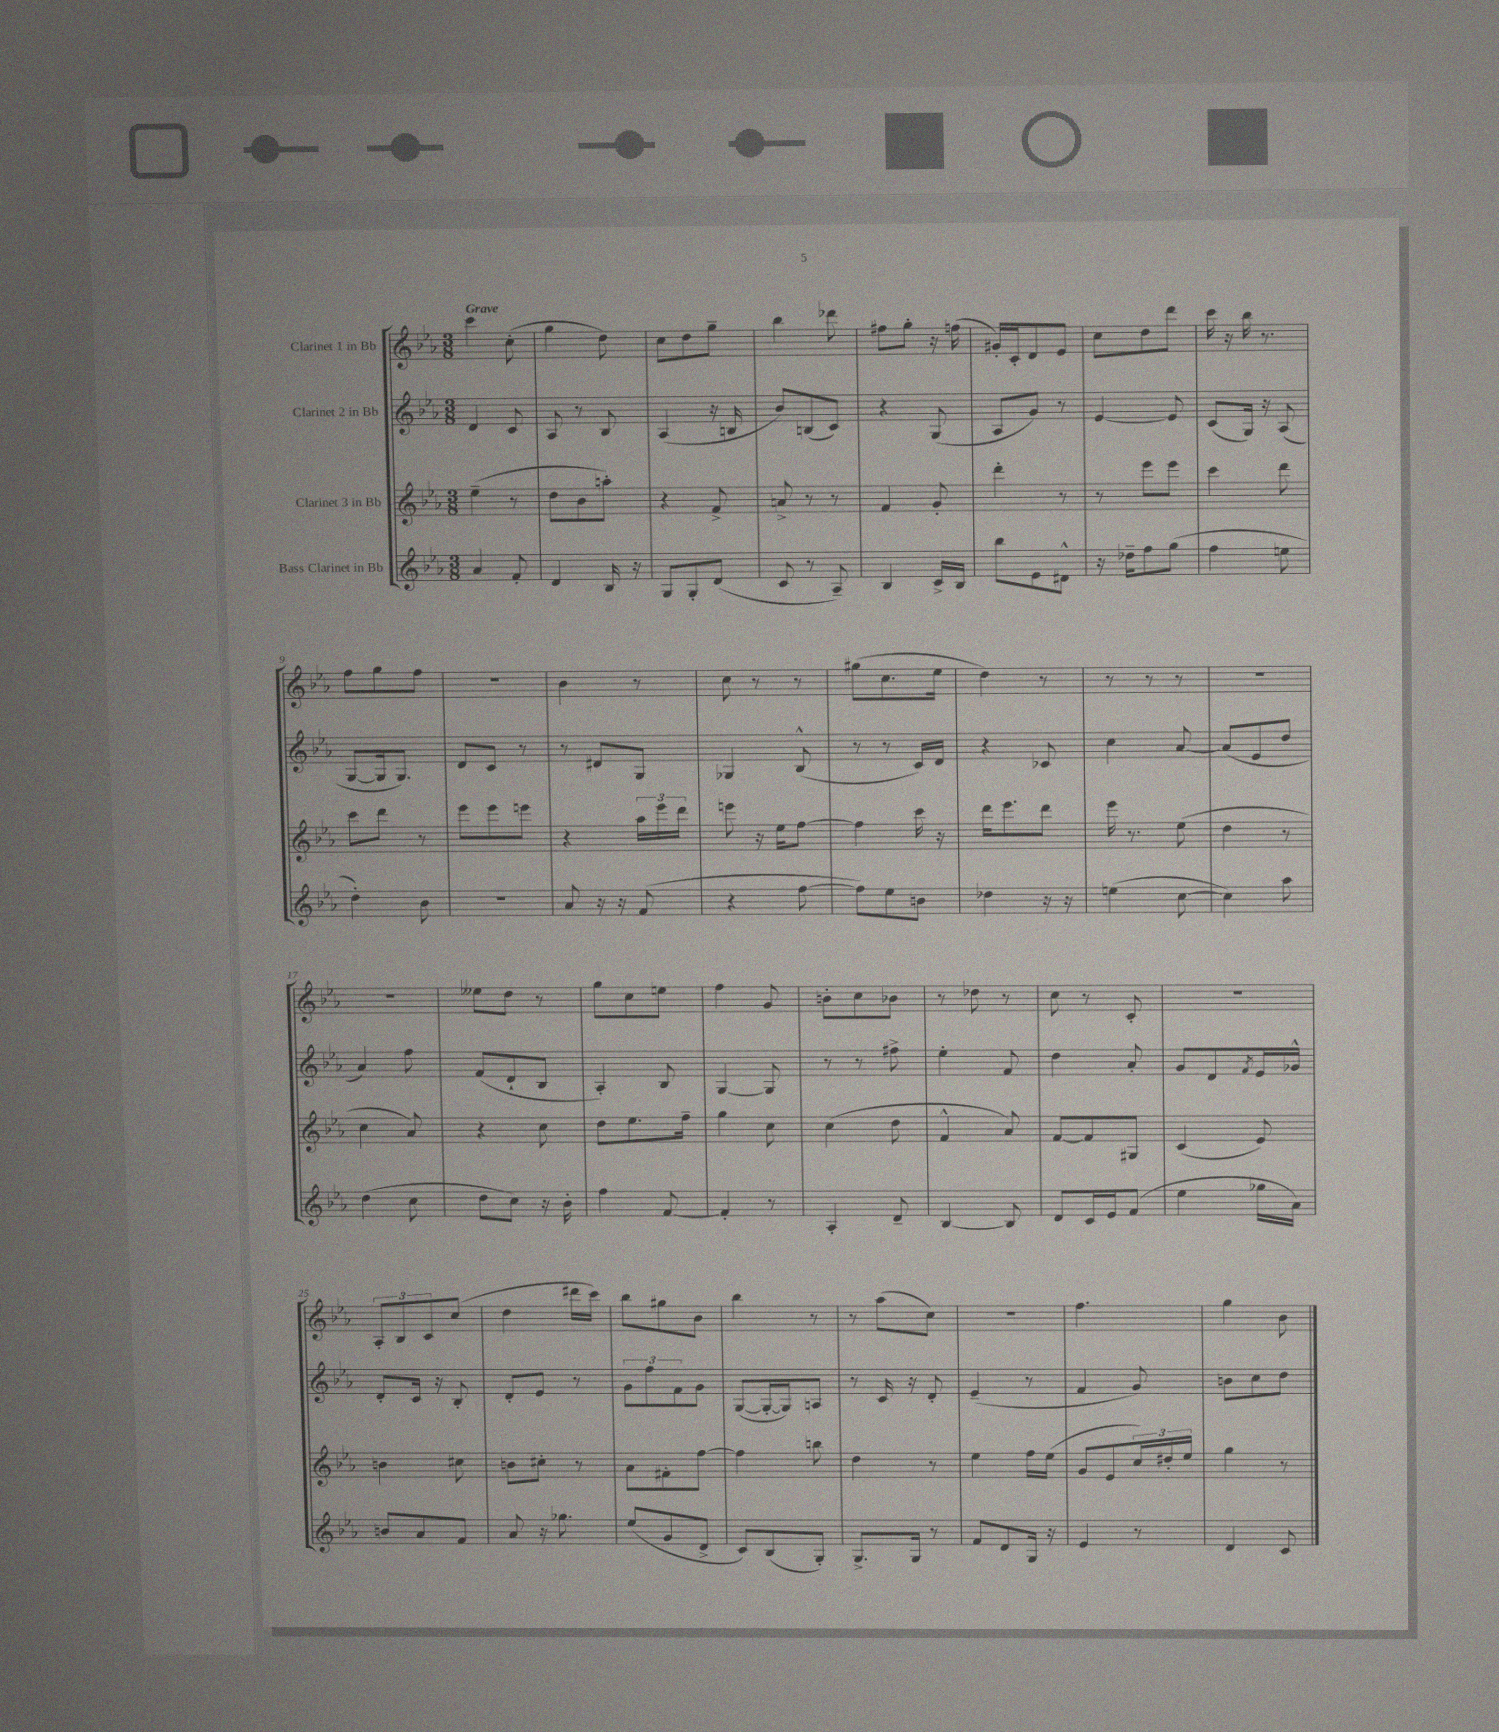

**kern	**kern	**kern	**kern
*staff4	*staff3	*staff2	*staff1
*clefG2	*clefG2	*clefG2	*clefG2
*k[b-e-a-]	*k[b-e-a-]	*k[b-e-a-]	*k[b-e-a-]
*M3/8	*M3/8	*M3/8	*M3/8
4a-	(4ee-~	4d	4ccc
8f'	8r	8c	(8cc'
=	=	=	=
4d	8dd	8A-	4gg
.	8b-	8r	.
16B-	8aa')	8B-	8dd)
16r	.	.	.
=	=	=	=
8G	4r	(4A-	8cc
8G'	.	.	8dd
(8d	8f^	16r	8gg~
.	.	16B	.
=	=	=	=
8c	8a^	8b-)	4bb-
8r	8r	(8B	.
8A-~)	8r	8c)	8ddd-
=	=	=	=
4B-	4f	4r	8ff#
.	.	.	8gg'
16c^	8g'	(8G	16r
16B-	.	.	(16ff
=	=	=	=
8bb-	4ddd'	8A-	16g#')
.	.	.	16c'
8e-	.	8g)	8d
8d#^^	8r	8r	8e-
=	=	=	=
16r	8r	[4e-	8cc
16dd-~	.	.	.
8ff	8eee-	.	8dd
(8gg	8eee-	8e-]	8ddd
=	=	=	=
4ff	4ccc	(8c	16ccc
.	.	.	16r
.	.	16G)	16bb-
.	.	16r	8.r
8ee	8ddd	(8A-	.
=	=	=	=
4dd')	8ccc	[8G	8ff
.	8ddd	16G]	8gg
.	.	8.G)	.
8b-	8r	.	8ff
=	=	=	=
4.r	8eee-	8d	4.r
.	8eee-	8c	.
.	8eee	8r	.
=	=	=	=
8a-	4r	8r	4b-
16r	.	8d#	.
16r	.	.	.
(8f	24aa-	8G	8r
.	24eee-	.	.
.	24ddd	.	.
=	=	=	=
4r	8eee	4G-	8cc
.	16r	.	8r
.	16ee-	.	.
[8ff	[8ff	(8B-^^	8r
=	=	=	=
8ff])	4ff]	8r	(8gg#
8ee-	.	8r	8.cc
8b	16ccc	16c)	.
.	16r	16d	16ee-
=	=	=	=
4dd-	16ddd	4r	4dd)
.	8.eee-	.	.
16r	8ddd	8c-	8r
16r	.	.	.
=	=	=	=
(4ee	16eee-	4cc	8r
.	8.r	.	.
.	.	.	8r
[8cc	(8ee-	[8a-	8r
=	=	=	=
4cc])	4dd	(8a-]	4.r
.	.	8e-	.
8aa-	8r	8dd	.
=	=	=	=
(4dd	4cc	4a-)	4.r
8cc	8a-)	8ff	.
=	=	=	=
8dd	4r	(8f	8ee--
8cc)	.	8d`	8dd
16r	8cc	8B-	8r
16b-'	.	.	.
=	=	=	=
4ff	8dd	4A-')	8gg
.	8.ee-	.	8cc
[8f	.	8B-	8ee
.	16ff~	.	.
=	=	=	=
4f']	4gg	[4G	4ff
8r	8cc	8G]	8g
=	=	=	=
4A-'	(4cc	8r	8b'
.	.	8r	8cc
8d~	8dd	8ff#^	8b-
=	=	=	=
[4B-	4f^^	4ee-'	8r
.	.	.	8dd-
8B-]	8a-)	8f	8r
=	=	=	=
8d	[8f	4dd	8cc
16c	8f]	.	8r
16e-	.	.	.
(8f	8G#	8a-'	8c'
=	=	=	=
4ee-	(4c	8g	4.r
.	.	8d	.
.	.	8qf	.
16gg-	8e-)	16e-	.
16a-)	.	16g-^^	.
=	=	=	=
8b	4b	8d'	12A-'
.	.	.	12B-
8a-	.	16c	.
.	.	.	12c
.	.	16r	.
8f	8cc#	8B-'	(8cc
=	=	=	=
8a-	8b	8d'	4dd
16r	8cc#'	8e-	.
8.gg-	.	.	.
.	8r	8r	16ddd#
.	.	.	16ccc)
=	=	=	=
(8ee-	8a-	12g	8bb-
.	.	12ff	.
8g	8f#'	.	8gg#
.	.	12f	.
8d^	[8ff	8g	8b-
=	=	=	=
8c)	4ff]	([8G	4bb-
(8B-	.	16G'_	.
.	.	16G])	.
8G')	8bb	8A	8r
=	=	=	=
8.G^	4dd	8r	8r
.	.	16c	(8aa-
16G	.	16r	.
8r	8r	8d'	8cc)
=	=	=	=
8f	4ee-	(4e-~	4.r
8d	.	.	.
16G	16ff	8r	.
16r	(16ee-	.	.
=	=	=	=
4e-	8g	4f	4.ff
.	8e-	.	.
8r	24cc)	8g)	.
.	24dd#'	.	.
.	24ee-	.	.
=	=	=	=
4d	4gg	8b	4gg
.	.	8cc	.
8c	8r	8dd	8b-
==	==	==	==
*-	*-	*-	*-
